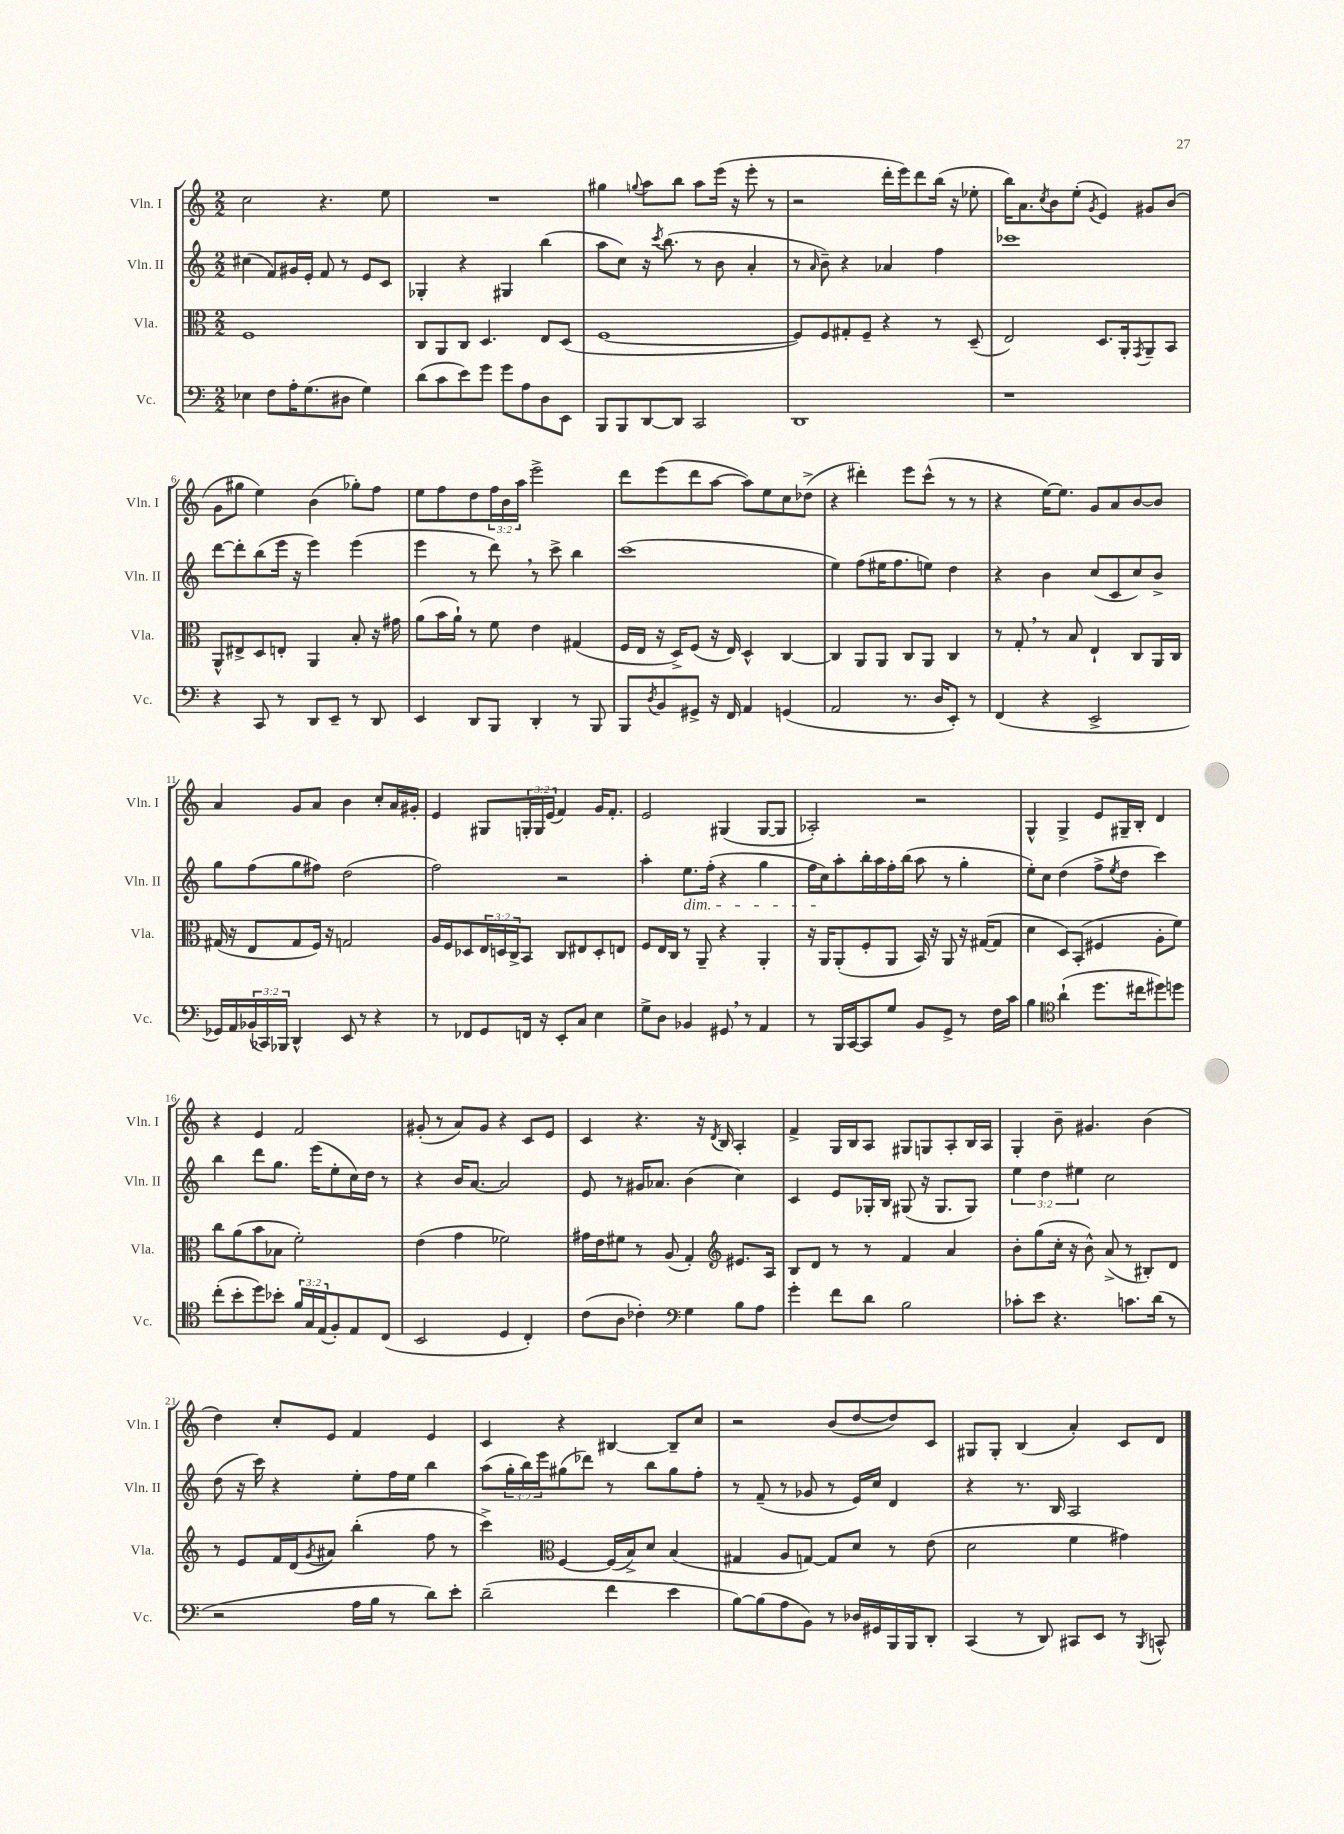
<<
\new StaffGroup <<
\new Staff = "s0" \with { instrumentName = "Vln. I" shortInstrumentName = "Vln. I" } {
    \clef treble \key c \major \numericTimeSignature \time 2/2 \override Staff.TupletNumber.text = #tuplet-number::calc-fraction-text
    c''2 r4. e''8 |
    R1 |
    gis''4 \appoggiatura { g''8 } a''8 b''8 a''8 e'''16( r16 e'''8-. r8 |
    r2 d'''16-. e'''16) d'''8 b''16( r16 ees''8-. |
    b''16) a'8. \acciaccatura { c''8 } b'8 e''8-.( \acciaccatura { g'8 } e'4) gis'8 b'8( |
    g'8 gis''8 e''4) b'4( ges''8-.) f''8 |
    e''8 f''8 d''8 \tuplet 3/2 { f''16 b'16 a''16 } e'''2-> |
    d'''8 e'''8( d'''8 a''8~ a''8) e''8 c''8 des''8->( |
    r4 dis'''4-.) e'''8 c'''8-^( r8 r8 |
    r4 e''16~) e''8. g'8 a'8 b'8~ b'8 |
    a'4 g'8 a'8 b'4 c''8-. a'16 gis'16-. |
    e'4 gis8 \tuplet 3/2 { g16-. g16 e'16( } f'4) g'16 f'8.-. |
    e'2 gis4( gis8~ gis8 |
    aes2-.) r2 |
    g4-^ g4-> e'8 gis16-- b16-. d'4 |
    r4 e'4 f'2 |
    gis'8-.( r8 a'8) gis'8 r4 c'8 e'8 |
    c'4 r4. r16 \acciaccatura { d'8 } b16 a4-. |
    f'4-> g16 b16 a8 gis8 g8 a8-. b16 a16 |
    g4-. b'8-- gis'4. b'4( |
    d''4) c''8-. e'8 f'4 e'4 |
    c'4 r4 bis4~ bis8-- c''8 |
    r2 b'8( d''8~ d''8) c'8 |
    gis8 gis8-. b4( a'4-.) c'8 d'8 \bar "|." |
}
\new Staff = "s1" \with { instrumentName = "Vln. II" shortInstrumentName = "Vln. II" } {
    \clef treble \key c \major \numericTimeSignature \time 2/2 \override Staff.TupletNumber.text = #tuplet-number::calc-fraction-text
    cis''4( f'8) gis'16 e'16-. f'8 r8 e'8 c'8 |
    ges4-. r4 gis4 b''4( |
    a''8 c''8) r16 \acciaccatura { c'''8 } b''8.( r8 b'8 a'4-. |
    r8 \grace { a'16 } b'8--) r4 aes'4 f''4 |
    ces'''1 |
    d'''8~ d'''8-. b''8( e'''16 r16 e'''4) e'''4( |
    e'''4 r8 d'''8) \breathe r8 c'''8-> b''4 |
    c'''1( |
    e''4) f''8( eis''16 f''8. e''8) d''4 |
    r4 b'4 c''8( c'8 c''8) b'8-> |
    g''8 f''8( g''8 fis''8) d''2( |
    f''2) r2 |
    a''4-. e''8.\dim f''16-.( r4 g''4 |
    f''16 c''16\!) a''8-. b''16-. a''16 f''16-. b''16( a''8 r8 g''4-. |
    e''8-.) c''8 d''4( f''8-> \acciaccatura { e''8 } d''8 c'''4) |
    b''4 d'''8 g''8. e'''16( e''8-. c''16) d''16 r8 |
    r4 b'16 a'8.~ a'2 |
    e'8 r8 gis'16 aes'8. b'4( c''4) |
    c'4 e'8 ges16-. b16 gis8( r16 gis8. gis8) |
    \tuplet 3/2 { e''4 d''4 eis''4 } c''2 |
    d''8( r16 c'''16) r4 e''8-. f''16 e''16 b''4 |
    a''8( \tuplet 3/2 { g''16-. b''16) e'''16 } gis''8( des'''8) r8 b''8 gis''8 f''8-. |
    r8 f'8--( r8 ges'8 r8 e'16) c''16 d'4 |
    r4 r8. b16 a2 \bar "|." |
}
\new Staff = "s2" \with { instrumentName = "Vla." shortInstrumentName = "Vla." } {
    \clef alto \key c \major \numericTimeSignature \time 2/2 \override Staff.TupletNumber.text = #tuplet-number::calc-fraction-text
    f1 |
    c8 a,8 c8 d4. e8 d8( |
    f1~ |
    f8) f8 gis8-. f8-- r4 r8 d8--( |
    e2) d8. a,16-. \acciaccatura { g,8 } a,8-- b,8 |
    a,8-^ eis8-> d8 e8-. a,4 b8-. r16 gis'16 |
    a'8( b'16 a'16-!) r8 f'8 e'4 gis4( |
    f16 e16 r16 d16->) f8( r16 e16) d4-^ c4~ |
    c4 a,8 a,8 c8 a,8 c4 |
    r8 g8-. \breathe r8 b8 e4-! c8 a,16 c16 |
    gis16( r16 e8 gis8 f16) r16 g2 |
    a16 f16 des8 \tuplet 3/2 { e16 d16 c16-> } b,8 c8 eis8 d8-. e8 |
    f8 e16 c16 r8 a,8-- r4 a,4-. |
    r16 a,16 a,8-.( f8-. a,8 b,16) r16 a,8 r16 gis16~( gis8 |
    d'4 d8) b,8-.( fis4 a8-. f'8) |
    c''8 a'8( b'8 bes8 f'2-.) |
    e'4( g'4 fes'2) |
    gis'16 e'16 fis'8 r8 a8( g4-.) \clef treble eis'8. a16 |
    b8 d'8 r8 r8 f'4 a'4 |
    b'8-. g''8( c''16-. r16 b'8-^) a'8->( r8 bis8-.) d'8 |
    r8 e'8 f'16 d'16( \acciaccatura { g'8 } ais'8) b''4-.( f''8 r8 |
    c'''4->) \clef alto f4~ f16( b16->) d'8 b4( |
    gis4 a8 g8~) g8 d'8 r8 e'8( |
    d'2 f'4 gis'4) \bar "|." |
}
\new Staff = "s3" \with { instrumentName = "Vc." shortInstrumentName = "Vc." } {
    \clef bass \key c \major \numericTimeSignature \time 2/2 \override Staff.TupletNumber.text = #tuplet-number::calc-fraction-text
    ees4 f8 a16-. g8.( dis8 g4) |
    d'8( c'8 e'8) g'8 g'8 a8 d8 e,8 |
    b,,8 b,,8 d,8~ d,8 c,2 |
    d,1 |
    r1 |
    r4 c,8 r8 d,8 e,8-- r8 d,8 |
    e,4 d,8 b,,8 d,4-. r8 b,,8 |
    b,,8 \acciaccatura { d8 } b,8 gis,8-> r16 f,16 a,4 g,4( |
    a,2 r8. d16 e,8-.) r8 |
    f,4( r4 e,2-> |
    ges,16) a,16 \tuplet 3/2 { bes,16( ces,16) bes,,16 } d,4-^ e,8 r8 r4 |
    r8 fes,8 g,8 f,16 r16 e,8-. c8 e4 |
    g8-> d8 bes,4 gis,8 \breathe r8 a,4 |
    r8 b,,16 c,16~ c,8 g8 b,8 g,8-> r8 f16 c'16 |
    b4 \clef tenor a'4-!( d''8. cis''16 dis''8) d''8 |
    c''8-.( b'8-. d''8) bes'8-. \tuplet 3/2 { f'16 g16 e16( } f8-.) e8 c8( |
    b,2 d4 c4-.) |
    c'8( a8 ces'4-.) \clef bass g4 b8 a8 |
    g'4-. f'8 d'8 b2 |
    ces'8-. e'8 r4. c'8. d'16( r8 |
    r2 a16 b16 r8 d'8) e'8-. |
    d'2--( f'4 e'4 |
    b8~) b8( a8 b,8) r8 des16 gis,16 b,,16 b,,16 d,8-. |
    c,4( r8 d,8) cis,8 e,8 r8 \acciaccatura { b,,8 } c,8-^ \bar "|." |
}
>>
>>
